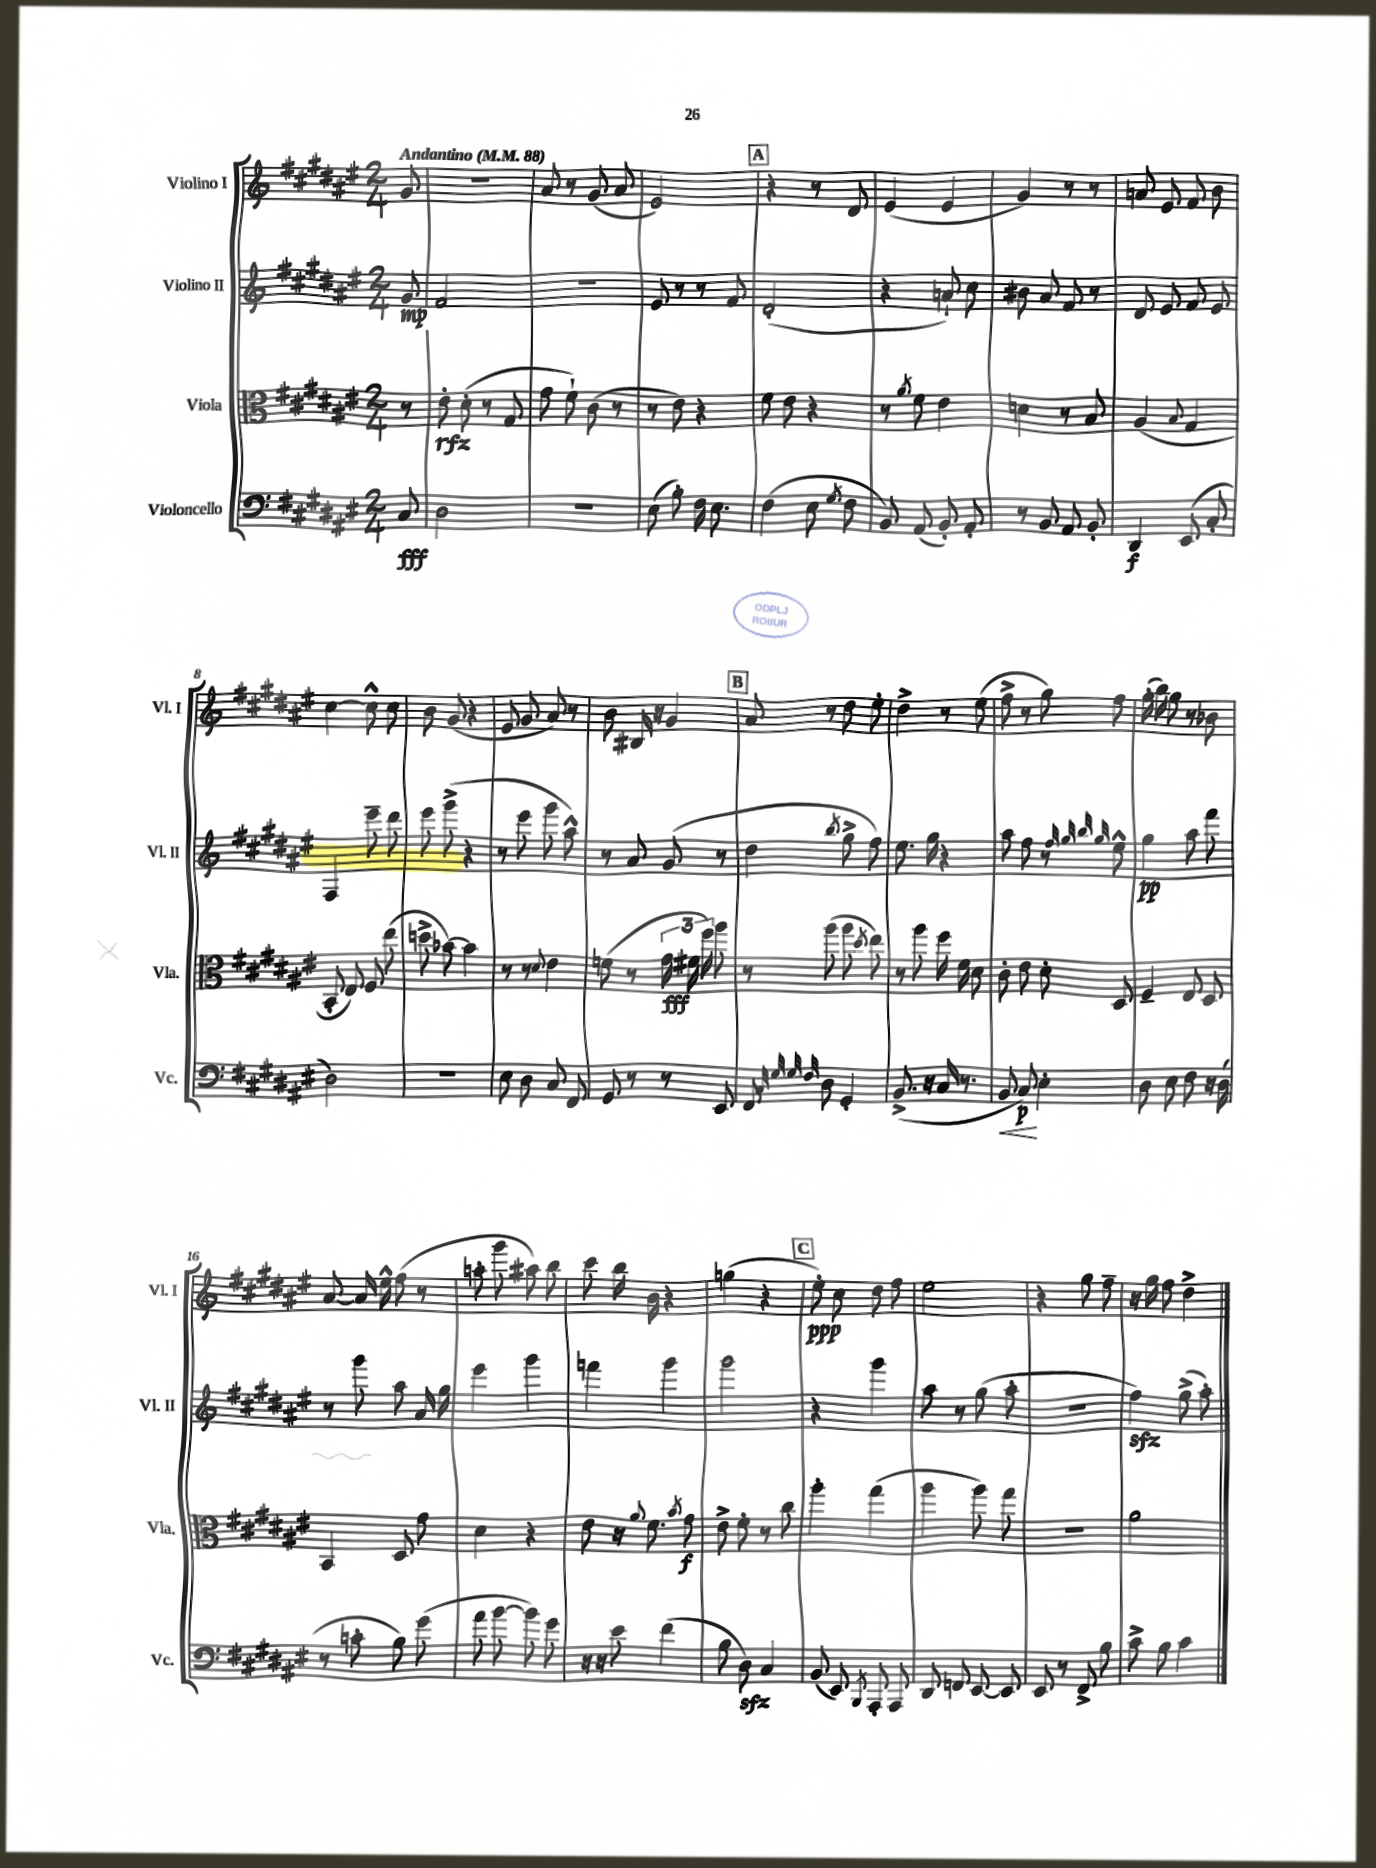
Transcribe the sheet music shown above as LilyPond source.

<<
\new StaffGroup <<
\new Staff = "s0" \with { instrumentName = "Violino I" shortInstrumentName = "Vl. I" } {
    \clef treble \key fis \major \numericTimeSignature \time 2/4 \partial 8 \tempo "Andantino" 4 = 88
    \autoBeamOff gis'8 |
    R2 |
    ais'8 r8 gis'8( ais'8 |
    eis'2) |
    \mark \markup { \box "A" } r4 r8 dis'8 |
    eis'4( eis'4 |
    gis'4) r8 r8 |
    a'8 eis'8 fis'8 b'8 |
    cis''4~ cis''8-^ cis''8 |
    b'8 gis'8( r4 |
    eis'8 gis'8 ais'8) r8 |
    b'8 bis16 r16 gis'4 |
    \mark \markup { \box "B" } ais'8 r8 dis''8 eis''8-. |
    dis''4-> r8 eis''8( |
    fis''8-> r8 gis''8) fis''8 |
    gis''16-.( b''16) gis''8 r8 bes'8 |
    ais'8~ ais'16 eis''16-^ fis''8( r8 |
    a''8-. gis'''8 ais''8) b''8 |
    cis'''8 b''16 b'16 r4 |
    g''4( r4 |
    \mark \markup { \box "C" } eis''8-.\ppp) cis''8 dis''8 fis''8 |
    eis''2 |
    r4 gis''8 fis''8-- |
    r16 gis''16 fis''8 dis''4-> \bar "|." |
}
\new Staff = "s1" \with { instrumentName = "Violino II" shortInstrumentName = "Vl. II" } {
    \clef treble \key fis \major \numericTimeSignature \time 2/4 \partial 8
    \autoBeamOff gis'8\mp |
    fis'2 |
    r2 |
    eis'8 r8 r8 fis'8 |
    \mark \markup { \box "A" } dis'2-.( |
    r4 a'8-!) cis''8 |
    bis'8 ais'8 fis'8 r8 |
    dis'8 eis'8 fis'8 eis'8 |
    fis4 eis'''8-- dis'''8 |
    eis'''8 gis'''8->( r4 |
    r8 eis'''8 gis'''8 ais''8-^) |
    r8 ais'8 gis'8( r8 |
    \mark \markup { \box "B" } dis''4 \acciaccatura { b''8 } gis''8-> fis''8) |
    eis''8. gis''16 r4 |
    ais''8 fis''8 r8 \grace { fis''32 gis''32 b''32 gis''32 } eis''8-^ |
    gis''4\pp ais''8 fis'''8 |
    r8 gis'''8 ais''8 ais'16 gis''16 |
    eis'''4 gis'''4 |
    f'''4 gis'''4 |
    gis'''2 |
    \mark \markup { \box "C" } r4 gis'''4 |
    ais''8 r8 gis''8( ais''8-. |
    r2 |
    fis''4\sfz) gis''8->( ais''8-.) \bar "|." |
}
\new Staff = "s2" \with { instrumentName = "Viola" shortInstrumentName = "Vla." } {
    \clef alto \key fis \major \numericTimeSignature \time 2/4 \partial 8
    \autoBeamOff r8 |
    eis'8-.\rfz dis'8-.( r8 gis8 |
    gis'8 fis'8-!) cis'8( r8 |
    r8 eis'8) r4 |
    \mark \markup { \box "A" } fis'8 eis'8 r4 |
    r8 \acciaccatura { ais'8 } fis'8 eis'4 |
    d'4 r8 b8 |
    ais4( \appoggiatura { b8 } gis4 |
    b,8-. eis8) fis8 eis''8( |
    d''8-> bes'8~) bes'4 |
    r8 r8 \appoggiatura { dis'8 } eis'4 |
    f'8( r8 \tuplet 3/2 { gis'16\fff fis'16 fis''16) } ais''8 |
    \mark \markup { \box "B" } r8 ais''8( ais''8 \acciaccatura { dis''8 } eis''8) |
    r8 ais''8 fis''16 fis'16 dis'8 |
    cis'8-. eis'8 dis'8-. dis8 |
    fis4-- eis8 dis8 |
    b,4 dis8 gis'8 |
    dis'4 r4 |
    eis'8 r16 \appoggiatura { ais'8 } fis'8. \acciaccatura { b'8 } gis'8\f |
    eis'8-> fis'8-. r8 cis''8 |
    \mark \markup { \box "C" } ais''4-. gis''4( |
    ais''4 ais''8) gis''8 |
    r2 |
    ais'2 \bar "|." |
}
\new Staff = "s3" \with { instrumentName = "Violoncello" shortInstrumentName = "Vc." } {
    \clef bass \key fis \major \numericTimeSignature \time 2/4 \partial 8
    \autoBeamOff cis8\fff |
    dis2 |
    r2 |
    eis8( b8-.) fis16 eis8. |
    \mark \markup { \box "A" } fis4( eis8 \acciaccatura { gis8 } fis8 |
    b,8) ais,8( b,8-.) ais,8-. |
    r8 b,8 ais,8 b,8-. |
    dis,4\f eis,8( cis8-. |
    dis2) |
    R2 |
    eis8 dis8 cis8 fis,8 |
    gis,8 r8 r8 eis,8 |
    \mark \markup { \box "B" } fis,8 \grace { cis32 gis32 gis32 fis32 } dis8 gis,4-. |
    b,8.->( r16 cis16 r8. |
    b,8\< cis8\p\!) eis4-. |
    dis8 eis8 fis8 r16 dis16( |
    r8 c'8-. b8) gis'8( |
    ais'8 b'8~ b'8) gis'8 |
    r16 r16 eis'8 fis'4( |
    b8 dis8\sfz) cis4 |
    \mark \markup { \box "C" } b,8( eis,8) \acciaccatura { b,,8 } ais,,8-. ais,,8 |
    dis,8 f,8 eis,8~ eis,8 |
    eis,8 r8 fis,8-> b8 |
    cis'8-> b8 cis'4 \bar "|." |
}
>>
>>
